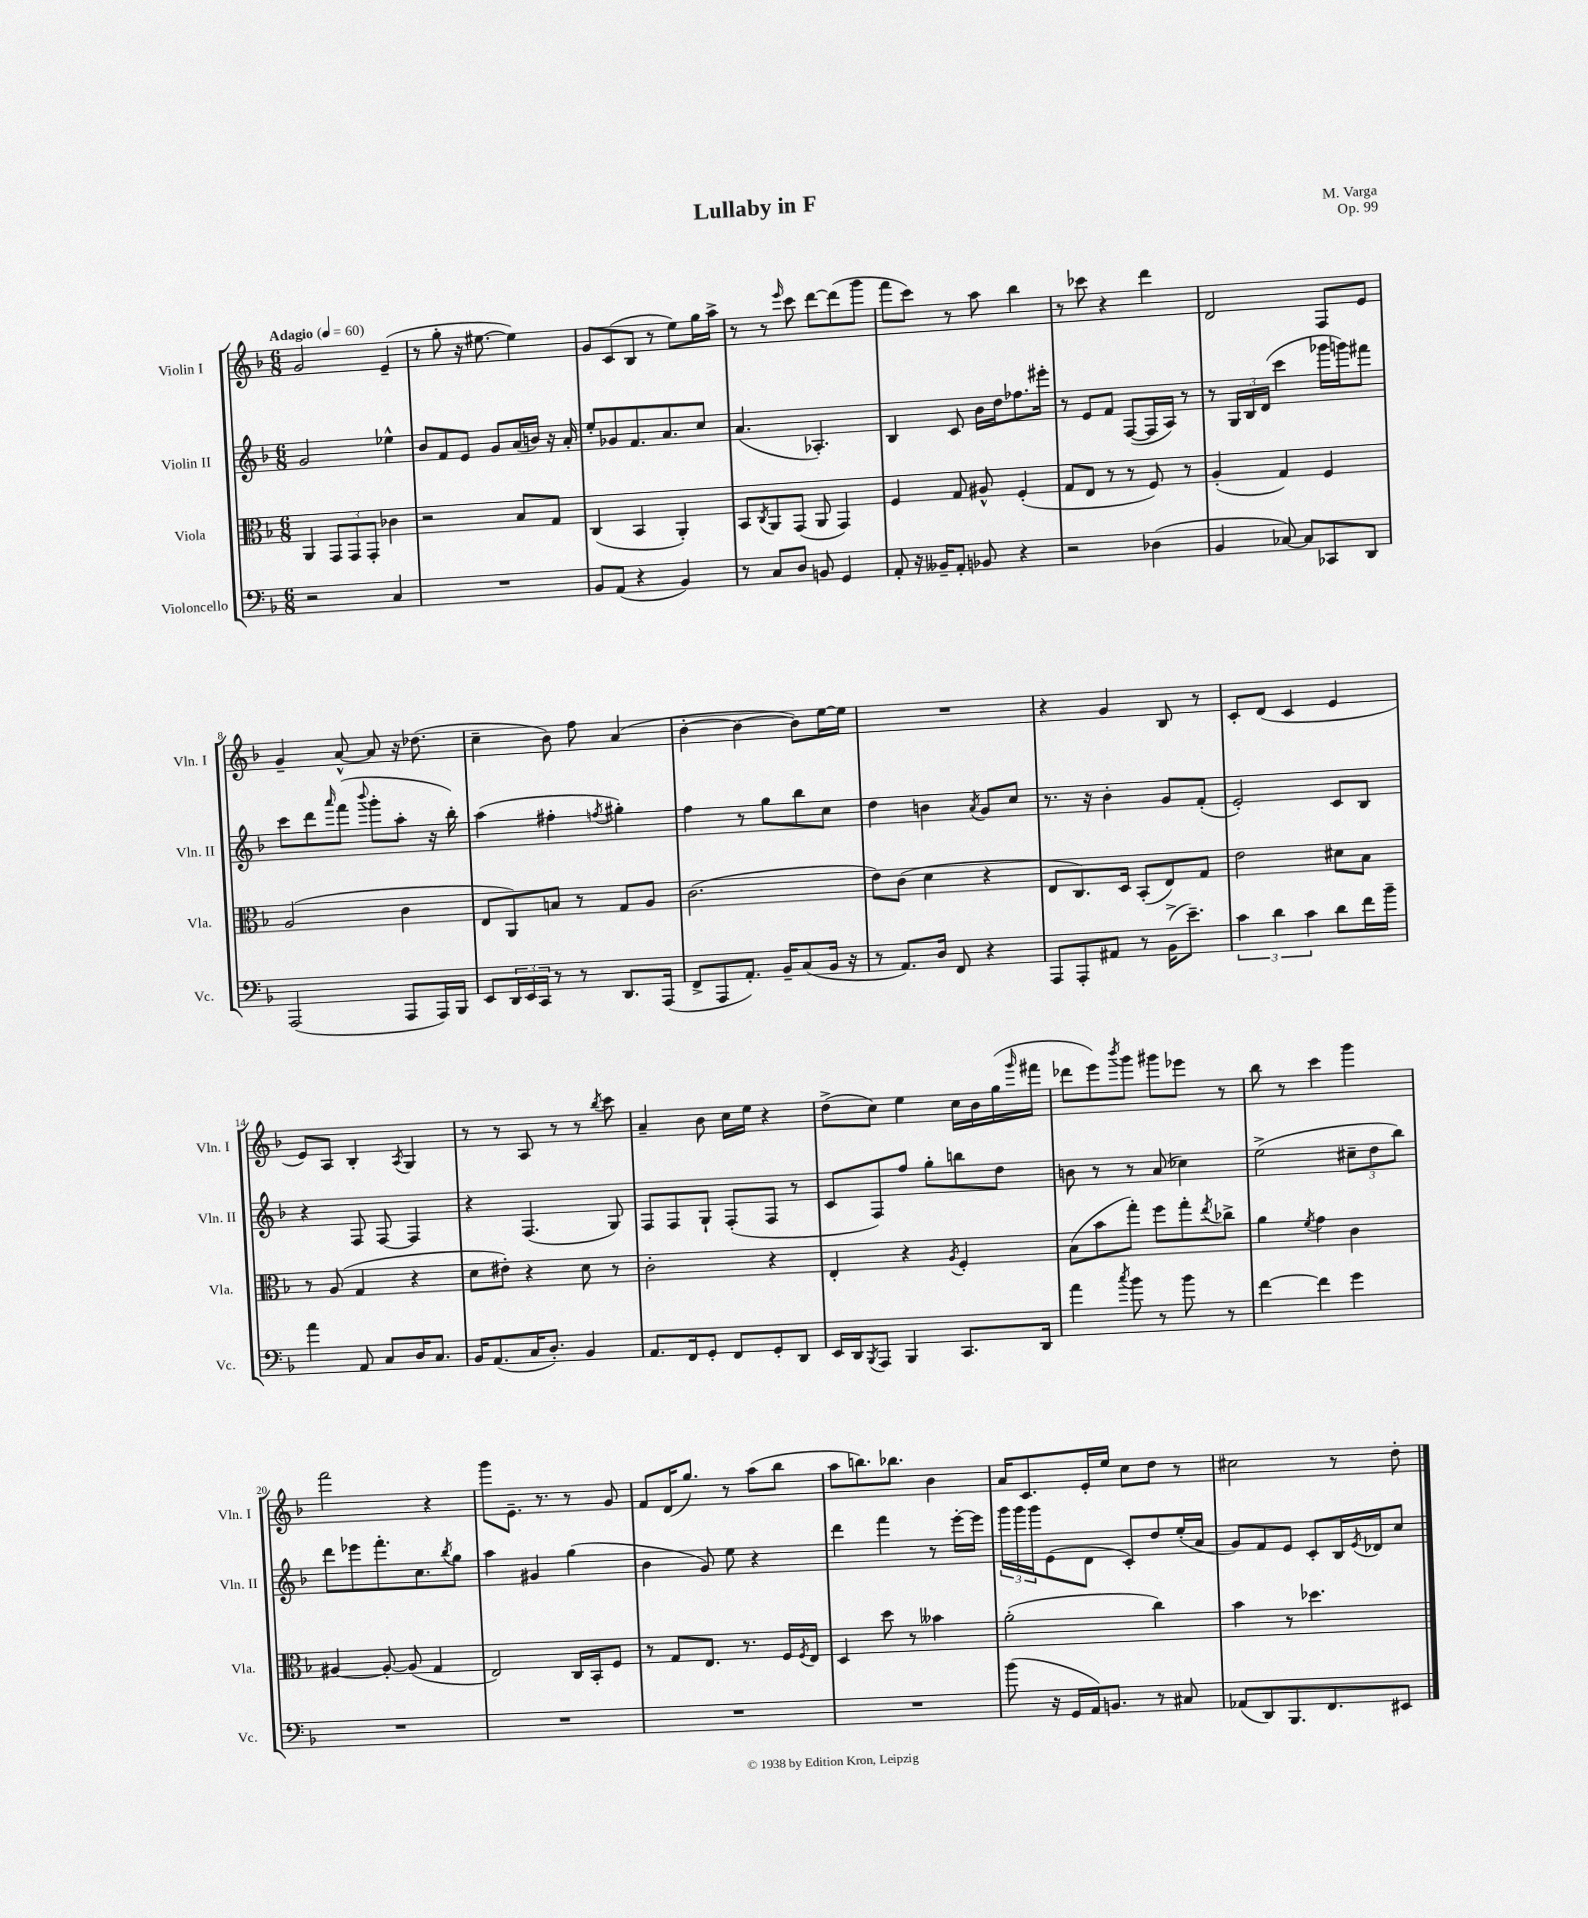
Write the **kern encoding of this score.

**kern	**kern	**kern	**kern
*part4	*part3	*part2	*part1
*staff4	*staff3	*staff2	*staff1
*I"Violoncello	*I"Viola	*I"Violin II	*I"Violin I
*I'Vc.	*I'Vla.	*I'Vln. II	*I'Vln. I
*clefF4	*clefC3	*clefG2	*clefG2
*k[b-]	*k[b-]	*k[b-]	*k[b-]
*M6/8	*M6/8	*M6/8	*M6/8
*MM60	*MM60	*MM60	*MM60
=1	=1	=1	=1
!	!	!	!LO:TX:a:B:t=Adagio
2r	4AA/	2g/	2g/
.	12GG/L	.	.
.	12GG/	.	.
.	12GG'/J	.	.
4C/	4c-X\	4ee-X^^\	(4e~/
=2	=2	=2	=2
2.r	2r	8b-/L	8r
.	.	8f/	8gg'\
.	.	8e/J	16r
.	.	.	[8.ee#X\
.	.	8g/L	.
.	8B-/L	(16a/L	4ee#\])
.	.	16bn/JJ)	.
.	8G/J	16r	.
.	.	16a'/	.
=3	=3	=3	=3
8BB-/L	(4C/	8ee'/L	8g/L
(8AA/J	.	8g-X/	(8c/
4r	4BB-/	8.f/	8B-/J
.	.	.	8r
.	.	8.a/	.
4BB-/)	4AA'/)	.	8ee\L)
.	.	8cc/J	16gg\L
.	.	.	16aa^\JJ
=4	=4	=4	=4
8r	8BB-/L	(4.a/	8r
.	8qC/	.	.
8C/L	8AA/	.	8r
.	.	.	16qqeee/
8D/J	(8GG/J	.	8ccc\
8BBn/	8AA/	4.A-X'/)	[8ddd\L
4GG/	4GG/)	.	(8ddd\]
.	.	.	8ggg\J
=5	=5	=5	=5
8AA'/	4F/	4B-/	8fff\L
16r	.	.	8ccc\J)
16BB--X~/KL	.	.	.
8AA'/J	8G/	8c/	8r
8BB-X/	8A#X^^/	16b-\LL	8aa\
.	.	16dd\J	.
4r	(4F'/	8.ff-X\	4bb-\
.	.	16eee#X'\Jk	.
=6	=6	=6	=6
2r	8G/L	8r	8r
.	8E/J	8e/L	8ccc-X\
.	8r	8f/J	4r
.	8r	([8F/L	.
(4D-X\	8F/)	16F/L]	4ddd\
.	.	16A/JJ)	.
.	8r	8r	.
=7	=7	=7	=7
4BB-/	(4A'/	8r	2d/
.	.	24G/LL	.
.	.	24B-/	.
.	.	(24d/JJ	.
[8C-X/)	4G/)	4ccc\	.
8C-/L]	.	.	.
8CC-X/	4F/	16ggg-X\LL	8F/L
.	.	16gggn\J)	.
8DD/J	.	8fff#X\J	8e/J
!!LO:LB:g=z
=8	=8	=8	=8
(2AAA/	(2A/	8ccc\L	4g~/
.	.	8ddd\	.
.	.	16qqaaa/	.
.	.	(8fff\J	[8a^^/
.	.	8qqbbb-/	.
.	.	8ggg'\L	8a/]
8AAA/L	4c\	8aa'\J	16r
.	.	.	(8.dd-X\
16AAA/L)	.	16r	.
16BBB-/JJ	.	16bb-'\)	.
=9	=9	=9	=9
8EE/L	8E/L	(4aa\	4cc~\
24DD/L	8AA/)	.	.
24EE/	.	.	.
24CC/JJ	.	.	.
8r	8Bn/J	4ff#X'\	8b-\)
8r	8r	.	8ff\
.	.	8qffn/	.
8.DD/L	8G/L	4gg#X'\)	(4a/
.	8A/J	.	.
(16AAA/Jk	.	.	.
=10	=10	=10	=10
8FF^/L	(2.c\	4ff\	[4b-'\
8AAA/	.	.	.
8.AA'/J)	.	8r	4b-\_
.	.	8gg\L	.
16BB-~/KL	.	.	.
(8C/	.	8bb-\	8b-\L])
16BB-/Jk	.	8cc\J	[16ee\L
16r	.	.	16ee\JJ]
=11	=11	=11	=11
8r	8e\L)	4dd\	2.r
8.AA/L)	(8c\J	.	.
.	4d\	4bn\	.
16D/Jk	.	.	.
8FF/	.	.	.
.	.	8qa/	.
4r	4r	8g/L	.
.	.	8cc/J	.
=12	=12	=12	=12
8AAA/L	8E/L	8.r	4r
8AAA'/	8.C/)	.	.
.	.	16r	.
8AA#X/J	.	4b-'\	4g/
.	16D/Jk	.	.
8r	(8BB-'/L	.	.
(16BB-^\KL	8E/)	8g/L	8B-/
8.e~\J)	.	.	.
.	8G/J	(8f'/J	8r
=13	=13	=13	=13
6c\	2e\	2e'/)	8c'/L
.	.	.	(8d/J
6d\	.	.	.
.	.	.	4c/
6c\	.	.	.
8d\L	8d#X\L	8c/L	4e/
16f\L	8B-\J	8B-/J	.
16b-~\JJ	.	.	.
!!LO:LB:g=z
=14	=14	=14	=14
4a\	8r	4r	8e/L)
.	(8A/	.	8A/J
8AA/	4G/	8F/	4B-'/
8C/L	.	[8F/	.
.	.	.	8qA/
16D/K	4r	4F/]	4G/
8.C/J	.	.	.
=15	=15	=15	=15
16BB-/KL	8d\L	4r	8r
(8.AA/	.	.	.
.	8e#X'\J)	.	8r
16C/K	4r	(4.F/	8A/
8.D'/J)	.	.	.
.	.	.	8r
4BB-/	8d\	.	8r
.	.	.	8qbb-/
.	8r	8G/)	8ccc\
=16	=16	=16	=16
8.AA/L	2c'\	8F/L	4a~/
.	.	8F/	.
16FF/k	.	.	.
8GG'/J	.	8G`/J	8b-\
8FF/L	.	(8F'/L	16cc\LL
.	.	.	16ee\JJ
8GG'/	4r	8F/J	4r
8DD/J	.	8r	.
=17	=17	=17	=17
16EE/LL	4E'/	8c/L	(8dd^\L
16DD/J	.	.	.
8qBBB-/	.	.	.
8AAA/J	.	8F/)	8cc\J)
4BBB-/	4r	8ff/J	4ee\
.	.	8gg'\L	.
.	8qA/	.	.
8.CC/L	4F'/	8bbn\	16cc\LL
.	.	.	16b-\
.	.	8dd\J	(16gg\
.	.	.	16qqggg/
16DD/Jk	.	.	16fff#X\JJ
=18	=18	=18	=18
4a\	(8B-\L	8bn\	8ddd-X\L
.	8b-\	8r	8eee\)
8qcc/	.	.	8qbbb-/
8b-\	8gg'\J)	8r	8ggg\J
8r	8ff\L	(8a/	8ggg#X\L
8b-\	8gg'\	4cc-X\)	8eee-X\J
.	8qee/	.	.
8r	8cc-X^\J	.	8r
=19	=19	=19	=19
[4f\	4a\	(2ee^\	8bb-\
.	.	.	8r
.	8qf/	.	.
4f\]	4g\	.	4ccc\
4g\	4c\	12cc#X~\L	4ggg\
.	.	12dd\	.
.	.	12bb-\J)	.
!!LO:LB:g=z
=20	=20	=20	=20
2.r	[4A#X/	8ddd\L	2fff\
.	.	8eee-X\	.
.	8A#'/_	8.fff'\	.
.	(8A#/]	.	.
.	.	8.cc\	.
.	4G/	.	4r
.	.	8qbb-/	.
.	.	8gg\J	.
=21	=21	=21	=21
2.r	2E/)	4aa\	8ggg\L
.	.	.	8.e~\J
.	.	4g#X/	.
.	.	.	8.r
.	16C/LL	(4gg\	8r
.	16BB-'/J	.	.
.	8F/J	.	8g/
=22	=22	=22	=22
2.r	8r	4b-\	8f/L
.	8G/L	.	(16d/K
.	.	.	8.gg/J)
.	8.E/J	8g/)	.
.	.	8ee\	8r
.	8.r	.	.
.	.	4r	(8aa\L
.	16F/LL	.	8bb-\J
.	8qF/	.	.
.	16E/JJ	.	.
=23	=23	=23	=23
2.r	4D/	4ddd\	8aa\L
.	.	.	8.bbn\)
.	8dd\	4fff\	.
.	.	.	8.bb-X\J
.	8r	.	.
.	4b--X\	8r	4b-\
.	.	[16eee'\LL	.
.	.	16eee\JJ]	.
=24	=24	=24	=24
(8b-\	(2a'\	24ggg\LL	16a/KL
.	.	24ggg\	.
.	.	.	8.c/
.	.	24ggg\J	.
16r	.	(8e\	.
16GG/LL	.	.	.
16AA/J)	.	8d\J	16e'/L
8.BBn/J	.	.	16ee/JJ
.	.	8c'/L)	8cc\L
8r	4cc\)	8dd/	8dd\J
8C#X/	.	(16ee'/L	8r
.	.	16a/JJ	.
=25	=25	=25	=25
(8AA-X/L	4b-\	8g/L)	2cc#X\
8DD/)	.	8f/	.
8.BBB-/	8r	8e/J	.
.	4.dd-X\	8c'/L	.
8.FF/	.	.	.
.	.	16B-/L	8r
.	.	8qe/	.
.	.	16d-X/J	.
8EE#X/J	.	8cc/J	8dd'\
==	==	==	==
*-	*-	*-	*-
